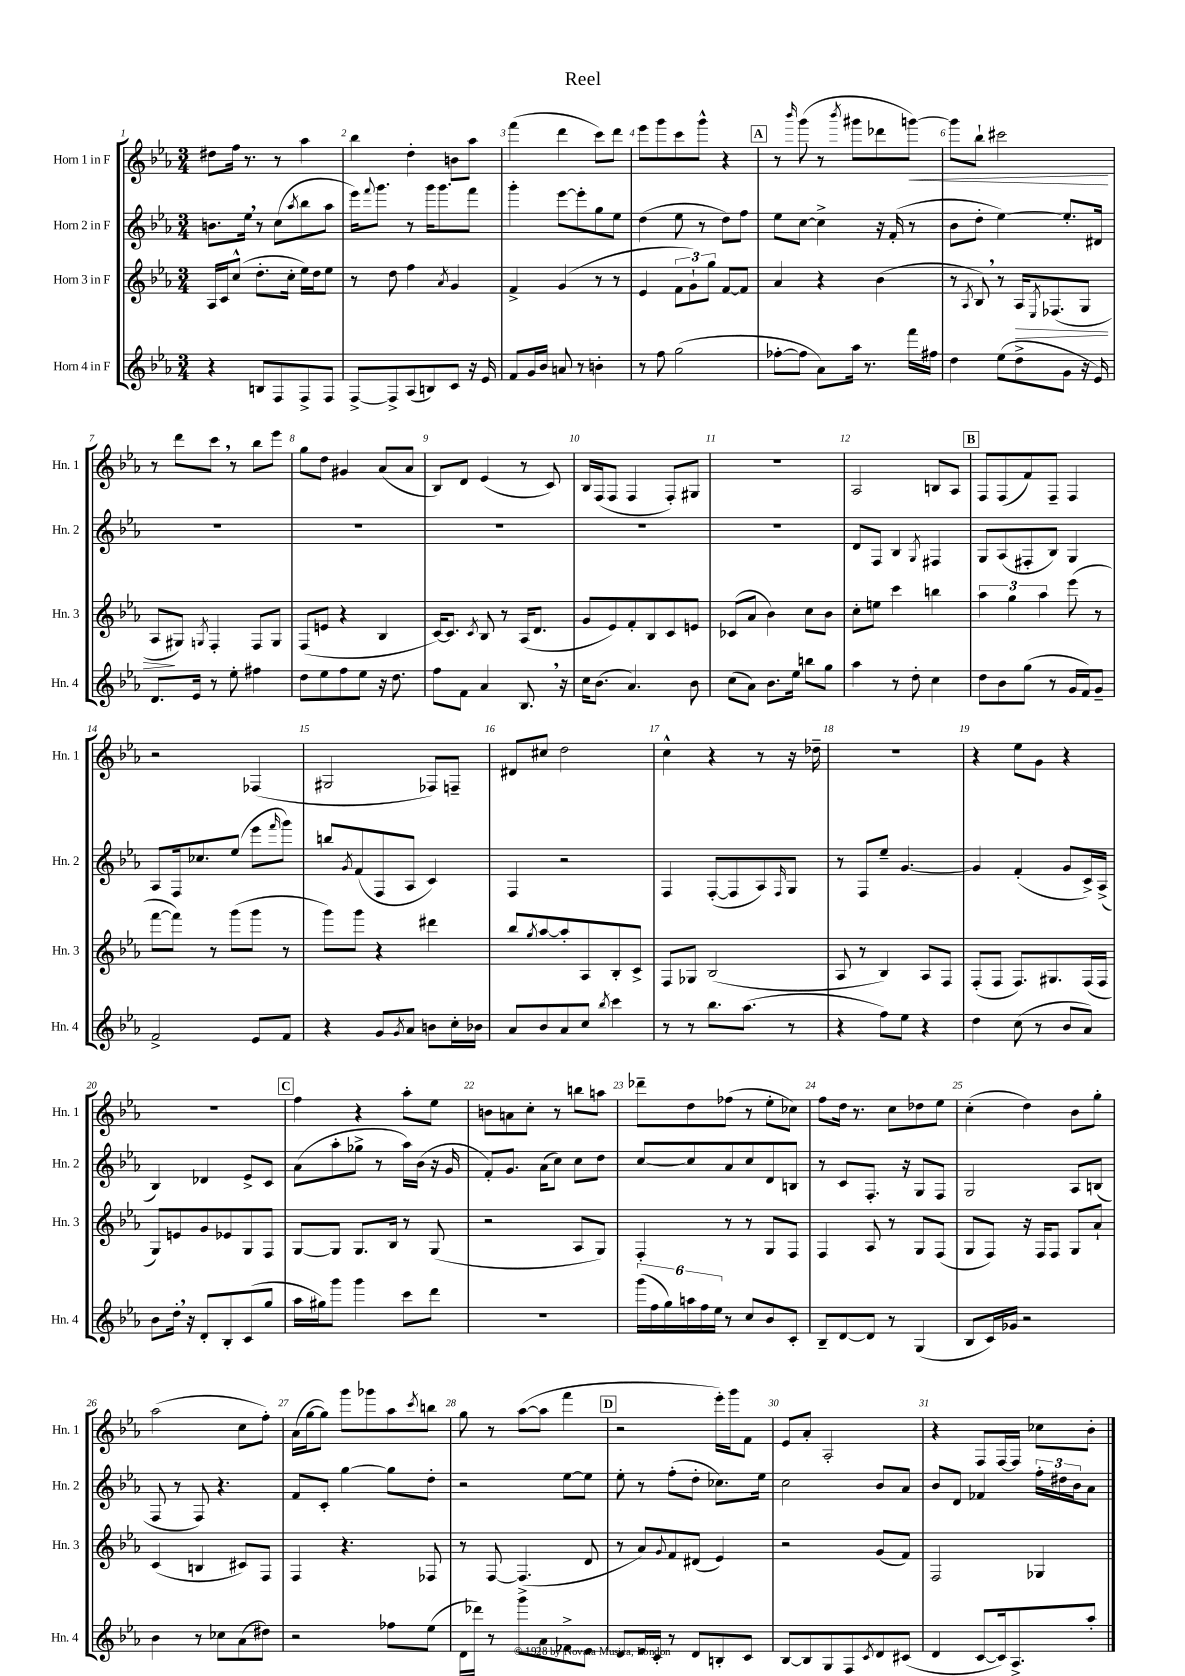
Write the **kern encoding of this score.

**kern	**kern	**kern	**kern
*staff4	*staff3	*staff2	*staff1
*clefG2	*clefG2	*clefG2	*clefG2
*k[b-e-a-]	*k[b-e-a-]	*k[b-e-a-]	*k[b-e-a-]
*M3/4	*M3/4	*M3/4	*M3/4
4r	16A-	8.b	8dd#
.	16c	.	.
.	(8cc^^	.	16ff
.	.	16ee-	8.r
8B	8.dd'	8r	.
8F	.	(8cc	8r
.	16cc'	.	.
.	.	8qaa-	.
8F^	16ee-)	8bb-	4aa-
.	16dd	.	.
8F	8ee-	8aa-	.
=	=	=	=
[8F^	8r	16eee-)	4bb-
.	.	8qqfff	.
.	.	8.ggg	.
8F^]	8dd	.	.
(8A-	4ff	8r	4dd'
8B)	.	16ggg	.
.	.	8.ggg	.
.	8qa-	.	.
8c	4g	.	8b
16r	.	8fff	8aa-
16e-	.	.	.
=	=	=	=
8f	4f^	4ggg'	(4fff
16g	.	.	.
16b-	.	.	.
8a	(4g	[8eee-	4ddd
8r	.	8eee-']	.
4b'	8r	8gg	8ccc)
.	8r	8ee-	8ddd
=	=	=	=
8r	4e-	(4dd	8eee-
8ff	.	.	8ggg
(2gg	12f	8ee-	8ccc
.	12g`)	.	.
.	.	8r	8ggg^^
.	12gg	.	.
.	[8f	8dd)	4r
.	8f]	8ff	.
=	=	=	=
[8ff-'	4a-	8ee-	8r
.	.	.	16qqbbb-
8ff-]	.	[8cc	(8ggg
8a-)	4r	4cc^]	8r
.	.	.	8qbbb-
16aa-	.	.	8ggg#
8.r	.	.	.
.	(4b-	16r	8ddd-
.	.	(16f'	.
16fff	.	8r	[8ggg)
16ff#	.	.	.
=	=	=	=
4dd	8r	8b-	8ggg]
.	8qA-	.	.
.	8B-)	8dd'	8bb-`
(8ee-	8r	[4ee-)	2ccc#
8dd^	16A-	.	.
.	8qE-	.	.
.	(8.F-	.	.
8g	.	8.ee-']	.
16r	8G	.	.
16e-)	.	16d#	.
=	=	=	=
8.d	8A-	2.r	8r
.	8G#)	.	8ddd
16e-	.	.	.
.	8qG	.	.
8r	4F'	.	8ccc
8ee-'	.	.	8r
4ff#	8F	.	8bb-
.	8G	.	8eee-
=	=	=	=
8dd	(8F	2.r	8gg
8ee-	8e	.	8dd
8ff	4r	.	4g#
8ee-	.	.	.
16r	4B-	.	(8a-
8.dd	.	.	.
.	.	.	8a-
=	=	=	=
8ff	[16c)	2.r	8B-)
.	8.c]	.	.
8f	.	.	8d
.	8qc	.	.
4a-	8B-	.	(4e-
.	8r	.	.
8.B-	(16A-	.	8r
.	8.d	.	.
.	.	.	8c)
16r	.	.	.
=	=	=	=
16cc	8g	2.r	16B-
(8.b-	.	.	(16F
.	8e-)	.	8F
4.a-)	8f'	.	4F
.	8B-	.	.
.	8c	.	8F')
8b-	8e	.	8G#
=	=	=	=
(8cc	(8c-	2.r	2.r
8a-)	8a-	.	.
8.b-	4b-)	.	.
16ee-	.	.	.
8bb	8cc	.	.
8gg	8b-	.	.
=	=	=	=
4aa-	8cc'	8d	2A-
.	8ee	8F	.
8r	4ccc	4B-	.
8dd'	.	.	.
.	.	8qG	.
4cc	4bb	4F#	8B
.	.	.	8A-
=	=	=	=
8dd	6aa-	8G	8F
8b-	.	(8A-	(8F
.	6gg	.	.
(8gg	.	8F#'	8f)
.	6aa-	.	.
8r	.	8B-)	8F~
16g	(8eee-	4G	4F
16f)	.	.	.
8g~	8r	.	.
=	=	=	=
2f^	[8fff	8A-	2r
.	8fff])	16F	.
.	.	8.cc-	.
.	8r	.	.
.	(8ggg	(8ee-	.
8e-	8ggg	8eee-	(4F-
.	.	16qqfff	.
8f	8r	8ggg)	.
=	=	=	=
4r	8ggg)	8bb	2G#
.	.	8qg	.
.	8ggg	(8f	.
8g	4r	8F	.
8qg	.	.	.
8a-	.	8A-	.
8b	4ddd#	4c)	8F-)
16cc'	.	.	8F~
16b-	.	.	.
=	=	=	=
8a-	8bb-	4F	8d#
.	8qgg	.	.
8b-	[8aa-	.	8cc#
8a-	8aa-']	2r	2dd
8cc	8A-	.	.
8qbb-	.	.	.
4ccc	8B-'	.	.
.	8c^	.	.
=	=	=	=
8r	8F	4F	4cc^^
8r	8G-	.	.
8.bb-	(2B-	([8F'	4r
.	.	8F]	.
(8.aa-	.	.	.
.	.	8A-)	8r
.	.	16qqF	.
8r	.	8G	16r
.	.	.	16dd-~
=	=	=	=
4r	8A-	8r	2.r
.	8r	8F	.
8ff)	4B-)	8ee-~	.
8ee-	.	[4.g	.
4r	8A-	.	.
.	8F	.	.
=	=	=	=
4dd	(8F'	4g]	4r
.	8F	.	.
(8cc	8.F)	(4f'	8ee-
8r	.	.	8g
.	8.G#	.	.
8b-	.	8g	4r
8a-)	(16F	16c^)	.
.	16F	(16A-^	.
=	=	=	=
8b-	8G)	4B-)	2.r
16dd'	8e	.	.
16r	.	.	.
8d'	8g	4d-	.
8B-'	8e-	.	.
(8c	8G	8e-^	.
8gg	8F	8c	.
=	=	=	=
16aa-	[8G	(8a-	4ff
16gg#)	.	.	.
8ggg	8G]	8aa-'	.
4ggg	8.G	8gg-^	4r
.	.	8r	.
.	16B-	.	.
8ccc	8r	16aa-)	8aa-'
.	.	(16b-	.
8ddd	(8G	16r	8ee-
.	.	16g	.
=	=	=	=
2.r	2r	8f')	8b
.	.	8.g	8a
.	.	.	8cc'
.	.	(16a-	.
.	.	8cc)	8r
.	8A-	8cc	8bb
.	8G)	8dd	8aa
=	=	=	=
(24ggg	4F'	[8cc	8ddd-~
24ff	.	.	.
24gg)	.	.	.
24aa	.	8cc]	8dd
24ff	.	.	.
24ee-	.	.	.
8r	8r	8a-	(8ff-
8cc	8r	8cc	8r
8b-	8G	8d	8ee-'
8c'	8F	8B	8cc-)
=	=	=	=
8B-~	4F	8r	8ff
[8d	.	8c	16dd
.	.	.	8.r
8d]	8A-	8.F'	.
8r	8r	.	8cc
.	.	16r	.
(4G	8G	8G	8dd-
.	(8F	8F	8ee-
=	=	=	=
8B-	8G	2G	(4cc'
16c)	8F)	.	.
16g-	.	.	.
2r	16r	.	4dd)
.	16F	.	.
.	8F	.	.
.	8G	8A-	8b-
.	8a-`	(8B	8gg'
=	=	=	=
4b-	(4c	8F	(2aa-
.	.	8r	.
8r	4B	8F)	.
8cc-	.	4.r	.
(8a-	8c#)	.	8cc
8dd#)	8F	.	8ff')
=	=	=	=
2r	4F	8f	(16a-
.	.	.	[16gg
.	.	8c'	8gg])
.	4.r	[4gg	8ggg
.	.	.	8ggg-
8ff-	.	8gg]	8aa-
.	.	.	8qccc
(8ee-	8F-	8dd'	8bb
=	=	=	=
16d	8r	2r	8gg
16ddd-)	.	.	.
8r	[8F	.	8r
8ggg^	(4.F]	.	([8aa-
8a-	.	.	8aa-]
8f-^	.	[8ee-	4fff
8e-	8d	8ee-]	.
=	=	=	=
8d	8r	8ee-'	2r
16e-	8a-)	8r	.
16c'	.	.	.
.	8qqg	.	.
8r	8f	(8ff'	.
8d	(8d#	8dd'	.
8B'	4e-)	8.cc-)	16eee-')
.	.	.	16ggg
8c	.	.	8f
.	.	16ee-	.
=	=	=	=
[8B-	2r	2cc	8e-
8B-]	.	.	8a-'
8G	.	.	2A-'
8F`	.	.	.
8qc	.	.	.
8d	(8g	8b-	.
(8c#	8f)	8a-	.
=	=	=	=
4d	2F	8b-	4r
.	.	8d	.
[8c	.	4f-	8F
16c])	.	.	[16F
8.A-^	.	.	16F]
.	4G-	24ff'	8cc-
.	.	24dd#	.
.	.	24b-	.
8aa-'	.	8a-	8b-'
==	==	==	==
*-	*-	*-	*-
